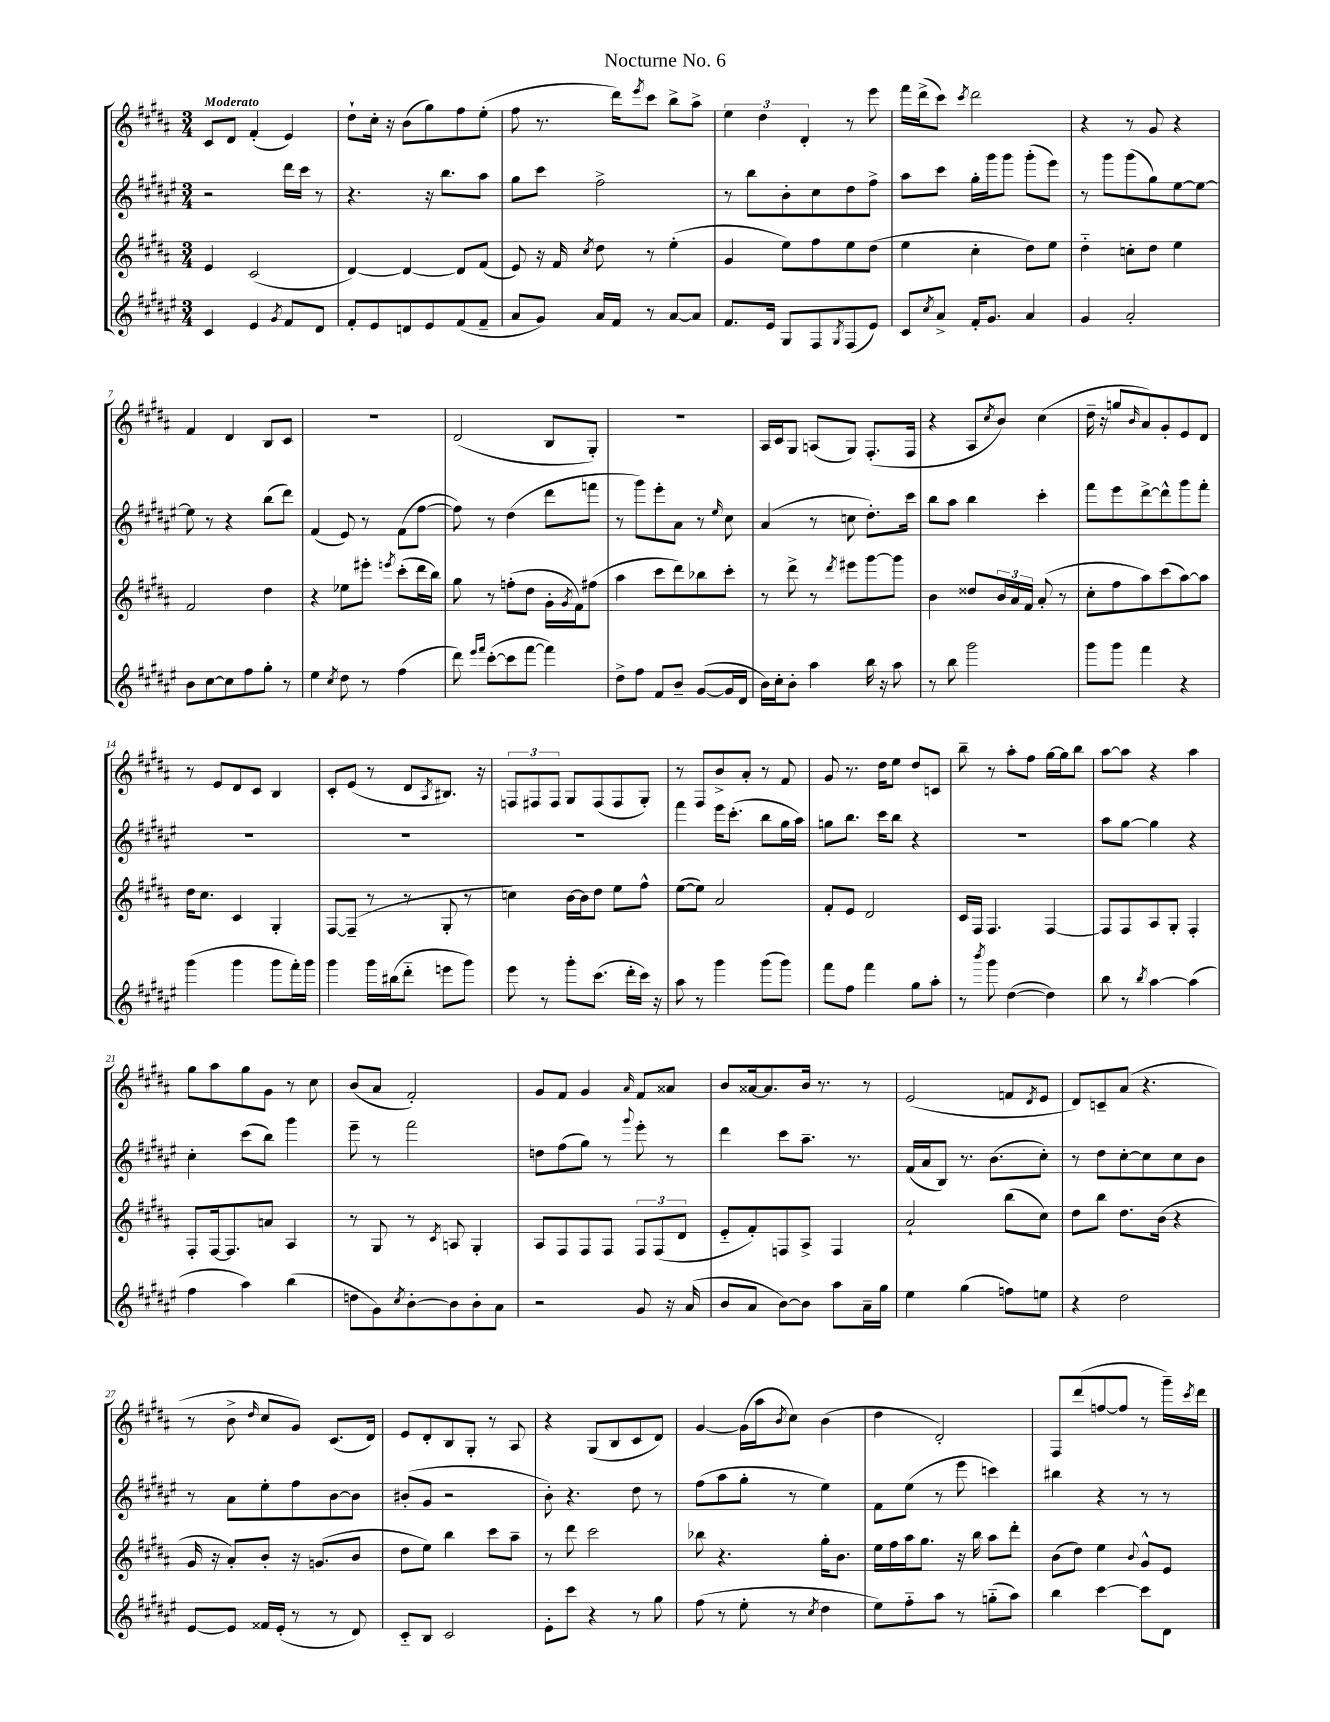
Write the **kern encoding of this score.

**kern	**kern	**kern	**kern
*part4	*part3	*part2	*part1
*staff4	*staff3	*staff2	*staff1
*clefG2	*clefG2	*clefG2	*clefG2
*k[f#c#g#d#a#e#]	*k[f#c#g#d#a#]	*k[f#c#g#d#a#e#]	*k[f#c#g#d#a#]
*M3/4	*M3/4	*M3/4	*M3/4
=1	=1	=1	=1
!	!	!	!LO:TX:a:B:t=Moderato
4c#/	4e/	2r	8c#/L
.	.	.	8d#/J
4e#/	(2c#/	.	(4f#'/
8qg#/	.	.	.
8f#/L	.	16ddd#\LL	4e/)
.	.	16ccc#\JJ	.
8d#/J	.	8r	.
=2	=2	=2	=2
8f#'/L	[4d#/)	4.r	8dd#`\L
8e#/	.	.	16cc#'\Jk
.	.	.	16r
8dn/	4d#/_	.	(8b\L
8e#/	.	16r	8gg#\)
.	.	8.bb\L	.
(8f#/	8d#/L]	.	8ff#\
8f#~/J	(8f#/J	8aa#\J	(8ee'\J
=3	=3	=3	=3
8a#/L	8e/)	8gg#\L	8ff#\
8g#/J)	16r	8ccc#\J	8.r
.	16f#/	.	.
.	8qcc#/	.	.
16a#/LL	8dd#\	2ff#^\	.
16f#/JJ	.	.	16ddd#\KL)
.	.	.	8qeee/
8r	8r	.	8ccc#\J
[8a#/L	(4ee'\	.	8bb^\L
8a#/J]	.	.	8aa#^\J
=4	=4	=4	=4
8.f#/L	4g#/	8r	6ee\
.	.	8bb\L	.
.	.	.	6dd#\
16e#/Jk	.	.	.
8G#/L	8ee\L)	8b'\	.
.	.	.	6d#'/
8F#/	8ff#\	8cc#\	.
8qG#/	.	.	.
(8F#/	8ee\	8dd#\	8r
8e#/J)	(8dd#\J	8ff#^\J	8eee\
=5	=5	=5	=5
8c#/L	4ee\	8aa#\L	16fff#\LL
.	.	.	(16ddd#^\J
8qcc#/	.	.	.
8a#^/J	.	8ccc#\J	8ccc#\J)
.	.	.	8qccc#/
16f#'/KL	4cc#'\	16gg#'\LL	2ddd#\
8.g#/J	.	16ggg#\J	.
.	.	8ggg#\J	.
4a#/	8dd#\L)	(8ggg#'\L	.
.	8ee\J	8eee#\J)	.
=6	=6	=6	=6
4g#/	4dd#\	8r	4r
.	.	8ggg#\L	.
2a#'/	8ccn'\L	(8ggg#\	8r
.	8dd#\J	8gg#\)	8g#/
.	4ee\	[8ee#\	4r
.	.	8ee#\J_	.
!!LO:LB:g=z
=7	=7	=7	=7
8b\L	2f#/	8ee#\]	4f#/
[8cc#\	.	8r	.
8cc#\]	.	4r	4d#/
8ff#\	.	.	.
8gg#'\J	4dd#\	(8bb\L	8B/L
8r	.	8ddd#\J)	8c#/J
=8	=8	=8	=8
4ee#\	4r	(4f#/	2.r
8qcc#/	.	.	.
8dd#\	8ee-X\L	8e#/)	.
8r	8eee#X'\J	8r	.
.	8qeeen/	.	.
(4ff#\	(8ccc#'\L	(8f#\L	.
.	16ddd#\L	[8ff#\J	.
.	16bb\JJ)	.	.
=9	=9	=9	=9
8ddd#\)	8gg#\	8ff#\])	(2d#/
16qqeee#/LL	.	.	.
16qqfff#/JJ	.	.	.
([8ccc#'\L	8r	8r	.
8ccc#\]	(8ffn'\L	(4dd#\	.
[8fff#\J	8dd#\J	.	.
4fff#\])	16g#'\LL	8ddd#\L	8B/L
.	8qg#/	.	.
.	16f#\J)	.	.
.	(8ff#X\J	8fffn\J	8G#'/J)
=10	=10	=10	=10
8dd#^\L	4aa#\	8r	2.r
8ff#\J	.	8ggg#\L)	.
8f#/L	8ccc#\L	8eee#'\	.
8b~/J	8ddd#\)	8a#\J	.
([8g#/L	8bb-X\	8r	.
.	.	16qqee#/	.
16g#/L]	8ccc#'\J	8cc#\	.
16d#/JJ	.	.	.
=11	=11	=11	=11
16b\LL)	8r	(4a#/	16A#/LL
16cc#'\J	.	.	16c#/J
8b'\J	8ddd#^\	.	8G#/J
4aa#\	8r	8r	(8An/L
.	8qddd#/	.	.
.	8eee#X\L	8ccn\	8G#/J)
16bb\	[8ggg#\	8.dd#'\L)	(8.F#'/L
16r	.	.	.
8aa#\	8ggg#\J]	.	.
.	.	16ccc#\Jk	16F#/Jk
=12	=12	=12	=12
8r	4b\	8bb\L	4r
8bb\	.	8aa#\J	.
2ggg#\	8dd##X/L	4bb\	8A#/L
.	.	.	8qcc#/
.	24b/L	.	8b/J)
.	24a#/	.	.
.	24f#/JJ	.	.
.	(8a#'/	4ccc#'\	(4cc#\
.	8r	.	.
=13	=13	=13	=13
8ggg#\L	8cc#'\L	8fff#\L	16dd#~\
.	.	.	16r
8ggg#\J	8ff#\	8eee#\	8ggn/L
.	.	.	16qqb/
4fff#\	8aa#\)	[8ddd#^\	8a#/)
.	(8ccc#\	8ddd#^^\]	8g#'/
4r	[8aa#\)	8ggg#\	8e/
.	8aa#\J]	8fff#'\J	8d#/J
!!LO:LB:g=z
=14	=14	=14	=14
(4ggg#\	16dd#\KL	2.r	8r
.	8.cc#\J	.	.
.	.	.	8e/L
4ggg#\	4c#/	.	8d#/
.	.	.	8c#/J
8ggg#\L	4G#'/	.	4B/
16fff#'\L)	.	.	.
16ggg#\JJ	.	.	.
=15	=15	=15	=15
4ggg#\	[8F#/L	2.r	8c#'/L
.	(8F#~/J]	.	(8e/J
16ggg#\LL	8r	.	8r
(16bb#X\J	.	.	.
8ddd#\J	8r	.	8d#/L
.	.	.	8qA#/
8eeen\L	8G#'/	.	8.B#X/J)
8ggg#\J)	8r	.	.
.	.	.	16r
=16	=16	=16	=16
8eee#\	4ccn\)	2.r	12Fn/L
.	.	.	12F#X/
8r	.	.	.
.	.	.	12F#/J
8ggg#'\L	[16b\LL	.	8G#/L
.	16b\J]	.	.
(8.ccc#\J	8dd#\J	.	(8F#/
.	8ee\L	.	8F#/
16ddd#'\LL	.	.	.
16ccc#\JJ)	8ff#^^\J	.	8G#'/J)
16r	.	.	.
=17	=17	=17	=17
8aa#\	([8ee\L	4fff#\	8r
8r	8ee\J])	.	8F#/L
4ggg#\	2a#/	16eee#\KL	8b^/
.	.	(8.ccc#'\J	.
.	.	.	8a#'/J
(8ggg#\L	.	8bb\L	8r
8ggg#\J)	.	16gg#\L	8f#/
.	.	16aa#\JJ)	.
=18	=18	=18	=18
8fff#\L	8f#'/L	8ggn\L	8g#/
8ff#\J	8e/J	8.bb\J	8.r
4fff#\	2d#/	.	.
.	.	16ccc#\KL	16dd#\KL
.	.	8bb\J	8ee\J
8gg#\L	.	4r	8dd#/L
8aa#'\J	.	.	8cn/J
=19	=19	=19	=19
8r	16c#/LL	2.r	8bb~\
.	16F#/JJ	.	.
8qbbb/	.	.	.
8ggg#\	4.F#/	.	8r
([4dd#\	.	.	8aa#'\L
.	.	.	8ff#\J
4dd#\])	[4F#/	.	[16gg#\LL
.	.	.	16gg#\J]
.	.	.	8bb\J
=20	=20	=20	=20
8bb\	8F#/L]	8aa#\L	[8aa#\L
8r	8F#/	[8gg#\J	8aa#\J]
8qbb/	.	.	.
[4aa#\	8A#/	4gg#\]	4r
.	8G#'/J	.	.
(4aa#\]	4F#'/	4r	4aa#\
!!LO:LB:g=z
=21	=21	=21	=21
4ff#\	8F#'/L	4cc#'\	8gg#\L
.	[16F#/k	.	8aa#\
.	8.F#/]	.	.
4aa#\)	.	(8ccc#\L	8gg#\
.	8an/J	8bb\J)	8g#\J
(4bb\	4A#/	4ggg#\	8r
.	.	.	8cc#\
=22	=22	=22	=22
8ddn\L	8r	8eee#~\	(8b/L
8g#\)	8G#/	8r	8a#/J
8qcc#/	.	.	.
[8b'\	8r	2fff#\	2f#'/)
.	8qc#/	.	.
8b\]	8An/	.	.
8b'\	4G#'/	.	.
8a#\J	.	.	.
=23	=23	=23	=23
2r	8A#/L	8ddn\L	8g#/L
.	8F#/	(8ff#\	8f#/J
.	8F#/	8gg#\J)	4g#/
.	8F#/J	8r	.
.	.	8qqggg#/	16qqa#/
8g#/	12F#/L	8eee#'\	8f#/L
.	(12F#/	.	.
16r	.	8r	8a##X/J
.	12d#/J	.	.
(16a#/	.	.	.
=24	=24	=24	=24
8b/L	8e/L	4ddd#\	8b/L
8a#/J	8f#'/)	.	[16a##X/k
.	.	.	8.a##/]
[8b\L)	8Fn/	8ccc#\L	.
8b\J]	8A#^/J	8.aa#~\J	16b/Jk
.	.	.	8.r
8aa#\L	4F/	.	.
.	.	8.r	.
16a#~\L	.	.	8r
16gg#\JJ	.	.	.
=25	=25	=25	=25
4ee#\	2a#`/	(16f#/LL	(2e/
.	.	16a#/J	.
.	.	8B/J)	.
(4gg#\	.	8.r	.
.	.	(8.b\L	.
8ffn\L)	(8bb\L	.	8fn/L
.	.	.	8qd#/
8een\J	8cc#\J)	8cc#'\J)	8e/J
=26	=26	=26	=26
4r	8dd#\L	8r	8d#/L)
.	8bb\J	8dd#\L	8cn~/
2dd#\	8.dd#\L	[8cc#'\	(8a#/J
.	.	8cc#\]	4.r
.	(16b\Jk	.	.
.	4r	8cc#\	.
.	.	8b\J	.
!!LO:LB:g=z
=27	=27	=27	=27
[8e#/L	16g#/	8r	8r
.	16r	.	.
8e#/J]	8a#'/L)	8a#\L	8b^\
.	.	.	16qqdd#/
16f##X/LL	8b'/J	8ee#'\	8cc#/L
(16e#'/JJ	.	.	.
8r	16r	8ff#\	8g#/J)
.	(8.gn/L	.	.
8r	.	[8b\	(8.c#/L
8d#/)	8b/J	8b\J]	.
.	.	.	16d#/Jk)
=28	=28	=28	=28
8c#/L	8dd#\L	(8b#X'/L	8e/L
8B/J	8ee\J)	8g#/J	8d#'/
2c#/	4bb\	2r	8B/
.	.	.	8G#'/J
.	8ccc#\L	.	8r
.	8aa#~\J	.	8A#/
=29	=29	=29	=29
8e#'\L	8r	8b'\)	4r
8ccc#\J	8ddd#\	4.r	.
4r	2ccc#\	.	(8G#/L
.	.	.	8B/
8r	.	8dd#\	8c#/
8gg#\	.	8r	8d#/J)
=30	=30	=30	=30
(8ff#\	8bb-X\	(8ff#\L	[4g#/
8r	4.r	8aa#\	.
8ee#'\	.	8gg#'\J	(16g#\LL]
.	.	.	16aa#\J
.	.	.	8qb/
8r	.	8r	8cc#\J)
8qcc#/	.	.	.
4dd#\	16gg#'\KL	4ee#\)	(4b\
.	8.b\J	.	.
=31	=31	=31	=31
8ee#\L)	16ee\LL	8f#\L	4dd#\
.	16ff#\	.	.
8ff#\	16aa#\J	(8ee#\J	.
.	8.gg#\J	.	.
8aa#\J	.	8r	2d#'/)
8r	16r	8eee#\	.
.	16bb\	.	.
(8ggn\L	8aa#\L	4cccn\)	.
8aa#\J)	8ddd#'\J	.	.
=32	=32	=32	=32
4bb\	(8b\L	4bb#X\	8F#/L
.	8dd#\J)	.	(8ddd#/
[4ccc#\	4ee\	4r	[8ffn/
.	.	.	8ff/J]
.	8qqb/	.	.
8ccc#\L]	8g#^^/L	8r	8r
8d#\J	8e/J	8r	16ggg#~\LL)
.	.	.	8qccc#/
.	.	.	16ddd#\JJ
==	==	==	==
*-	*-	*-	*-
